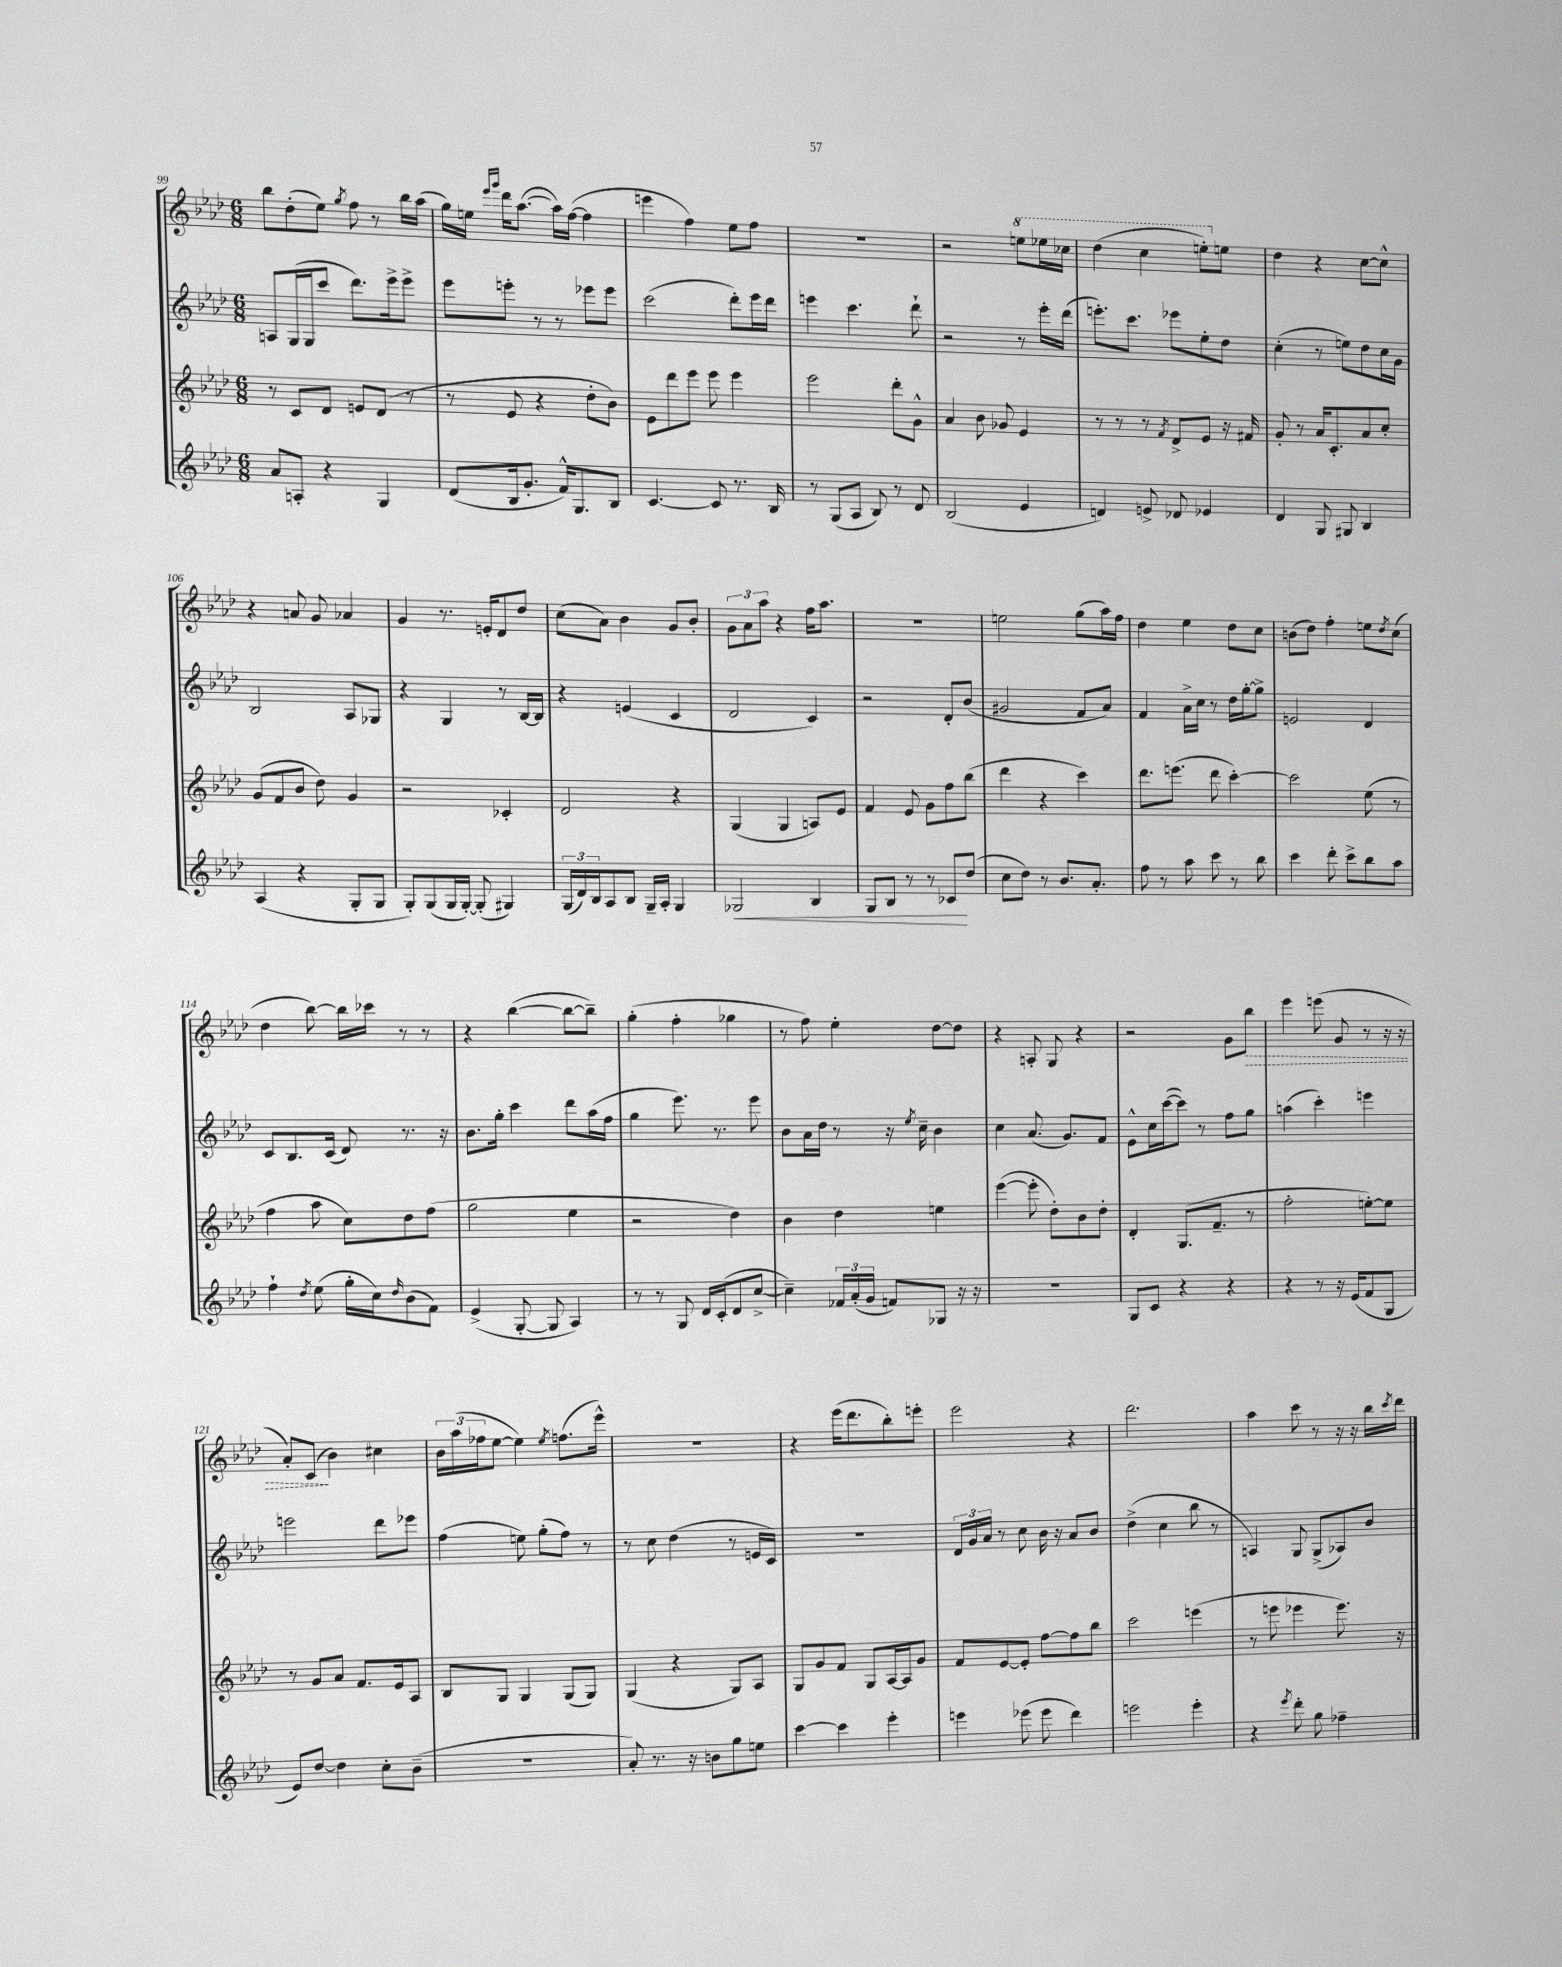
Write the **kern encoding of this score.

**kern	**kern	**kern	**kern
*staff4	*staff3	*staff2	*staff1
*clefG2	*clefG2	*clefG2	*clefG2
*k[b-e-a-d-]	*k[b-e-a-d-]	*k[b-e-a-d-]	*k[b-e-a-d-]
*M6/8	*M6/8	*M6/8	*M6/8
8a-/L	8r	8A/L	8bb-\L
8A'/J	8c/L	(16G/L	(8dd-'\
.	.	16G/J	.
4r	8d-/J	8ccc/J	8ee-\J)
.	.	.	8qgg/
.	8e/L	8.ddd-\L)	8ff\
4G/	(8d-/J	.	8r
.	.	16eee-^\k	.
.	8r	8eee-^\J	16bb-\LL
.	.	.	(16aa-\JJ
=	=	=	=
(8d-/L	8r	8eee-\L	16gg\LL)
.	.	.	16ee\JJ
.	.	.	16qqeee-/LL
.	.	.	16qqggg/JJ
16B-/k	8e-/	8eee'\J	16ddd-\LK
8.g'/J	.	.	([8.aa-\J
.	4r	8r	.
16f^^/LK)	.	8r	16aa-\]LL)
8.G/	.	.	([16ff\JJ
.	8dd-'\L	8eee-\L	4ff\]
8B-/J	8b-\J)	8eee-\J	.
=	=	=	=
[4.c/	8e-\L	(2ccc\	4eee\
.	8ddd-\	.	.
.	8eee-\J	.	4ff\)
8c/]	8eee-\	.	.
8.r	4eee-\	8ddd-'\L)	8ee-\L
.	.	16eee-\L	8ff\J
16B-/	.	16ddd-\JJ	.
=	=	=	=
8r	2eee-\	4eee\	2.r
(8G/L	.	.	.
8A-/J	.	4.ccc\	.
8B-/)	.	.	.
8r	8ddd-'\L	.	.
8d-/	8g^^\J	8ddd-`\	.
=	=	=	=
(2B-/	4a-/	2r	2r
.	8b-\	.	.
.	8g-/	.	.
4e-/	4e-/	8r	8eee\L
.	.	16eee-'\LL	16eee-\L
.	.	(16ddd-\JJ	16ccc-\JJ
=	=	=	=
4d/)	8r	8.eee'\L)	(4ddd-\
.	8r	.	.
.	.	8.ccc\J	.
8e^/	8r	.	4ccc\
.	8qf/	.	.
8d-/	8d-^/L	8eee-\L	.
4e-/	8e-/J	8ee-'\	8eee'\L)
.	16r	8dd-\J	8ee\J
.	16f#/	.	.
=	=	=	=
4d-/	8g'/	(4cc'\	4dd-\
.	8r	.	.
8G/	16a-/LK	8r	4r
.	8.c'/	.	.
8G#/	.	8ee\L)	.
4B-/	8a-/	8dd-\	[8cc\L
.	8cc'/J	16cc\L	8cc^^\]J
.	.	16g\JJ	.
=	=	=	=
(4A-/	(8g/L	2B-/	4r
.	8f/	.	.
4r	8b-/J	.	8a/
.	8dd-\)	.	8g/
8G'/L	4g/	8A-/L	4a-/
8G/J	.	8G-/J	.
=	=	=	=
8G'/L)	2r	4r	4g/
(8G/	.	.	.
16G/L	.	4G/	8.r
[16G'/JJ)	.	.	.
(8G'/]	.	.	.
.	.	.	16e'/LK
4G#/)	4c-'/	8r	8d-/
.	.	[16B-/LL	8dd-/J
.	.	16B-/]JJ	.
=	=	=	=
(24G/LL	2d-/	4r	(8cc\L
24d-/)	.	.	.
24B-/J	.	.	.
8A-/	.	.	8a-\J)
8B-/J	.	(4e/	4b-\
16G~/LL	.	.	.
16A-'/JJ	.	.	.
4G/	4r	4c/	8g/L
.	.	.	8b-'/J
=	=	=	=
2G-/	(4G/	2d-/	12g\L
.	.	.	12a-\
.	.	.	12aa-\J
.	4G/	.	4r
4B-/	8A/L)	4c/)	16ff\LK
.	.	.	8.aa-\J
.	8e-/J	.	.
=	=	=	=
8G/L	4f/	2r	2.r
8B-/J	.	.	.
8r	8e-/	.	.
8r	8g\L	.	.
8c-/L	8ff\	8d-'/L	.
(8dd-/J	(8bb-\J	(8b-/J	.
=	=	=	=
8cc\L	4ddd-\	2g#/	2ee\
8dd-\J)	.	.	.
8r	4r	.	.
8.b-/L	.	.	.
.	4ccc\)	8f/L	(8gg\L
8.a-'/J	.	.	.
.	.	8a-/J)	16aa-\L)
.	.	.	16ff\JJ
=	=	=	=
8ff\	8.ddd-\L	4f/	4dd-\
8r	.	.	.
.	(8.eee\J	.	.
8aa-\	.	16a-^\LL	4ee-\
.	.	16cc\JJ	.
8ccc\	8ddd-\	8r	.
8r	[4ccc'\)	16dd-\LL	8dd-\L
.	.	[16gg'\J	.
8bb-\	.	8gg^\]J	8cc\J
=	=	=	=
4ccc\	2ccc\]	2e/	(8b\L
.	.	.	8dd-\J)
8ddd-'\	.	.	4ff'\
8ccc^\L	.	.	.
8bb-\	(8ee-\	4d-/	8ee\L
.	.	.	8qdd-/
8aa-\J	8r	.	(8cc\J
=	=	=	=
4ff`\	4ff\	8c/L	4dd-\
.	.	8.B-/	.
8qdd-/	.	.	.
(8ee-\	8aa-\	.	[8bb-\)
.	.	(16c/Jk	.
16gg'\LL	8cc\L)	8d-/)	16bb-\]LL
16cc\J)	.	.	16ccc-\JJ
16qqdd-/	.	.	.
(8b-\	8dd-\	8.r	8r
8f\J)	(8ff\J	.	8r
.	.	16r	.
=	=	=	=
(4e-^/	2gg\	8.b-\L	4r
.	.	16gg'\Jk	.
[8G'/	.	4ccc\	([4bb-\
8G/]	.	.	.
4A-/)	4ee-\	8ddd-\L	8bb-\_L
.	.	(16aa-\L	8bb-~\]J)
.	.	16ff\JJ	.
=	=	=	=
8r	2r	4gg\	(4gg'\
8r	.	.	.
8G/	.	8.eee-\)	4ff'\
16d-/LL	.	.	.
(16c'/J	.	8.r	.
8d-/	4dd-\)	.	4gg-\
[8cc^/J	.	8eee-\	.
=	=	=	=
4cc~\])	4b-\	8b-\L	8r
.	.	16a-\L	8ff\)
.	.	16dd-\JJ	.
24f-/LL	4dd-\	8r	4ee-'\
(24a-'/	.	.	.
24g/JJ	.	.	.
8f/L)	.	16r	.
.	.	8qee-/	.
.	.	16cc~\	.
8G-/J	4ee\	4b-\	[8dd-\L
16r	.	.	8dd-\]J
16r	.	.	.
=	=	=	=
2.r	([4eee-\	4cc\	4r
.	8eee-'\]	(8.a-/	8A'/
.	8dd-'\L)	.	8G/
.	.	8.g/L)	.
.	8b-\	.	4r
.	8dd-'\J	8f/J	.
=	=	=	=
8G/L	4d-'/	8e-^^\L	2r
8c/J	.	16cc\L	.
.	.	([16ccc\J	.
4r	(8.G/L	8ccc\]J)	.
.	.	8r	.
.	8.f~/J	.	.
4r	.	8ff\L	8g\L
.	8r	8gg\J	8bb-\J
=	=	=	=
4r	2ff'\	(4aa\	4eee-\
8r	.	4ccc'\)	(8eee\
16r	.	.	8g/
(16e-/LK	.	.	.
8f/	[8ee'\L)	4eee\	8r
8G/J	8ee\]J	.	16r
.	.	.	16r
=	=	=	=
8e-/L)	8r	2eee\	8a-'/L)
[8dd-/J	8g/L	.	(8c/J
4dd-\]	8a-/J	.	4b-\)
.	8.f/L	.	.
8cc'\L	.	8ddd-\L	4cc#\
.	16e-/k	.	.
(8b-~\J	8A-/J	8eee-\J	.
=	=	=	=
2.r	8B-/L	(4ff\	24b-\LL
.	.	.	(24aa-\
.	.	.	24ff-\J
.	8G/J	.	[8ee-\J
.	4G/	8ee\)	4ee-\])
.	.	(8gg'\L	.
.	.	.	8qee-/
.	(8G/L	8ff\J)	(8.ff\L
.	8G/J)	8r	.
.	.	.	16eee-^^\Jk)
=	=	=	=
8a-'/)	(4G/	8r	2.r
8.r	.	8cc\	.
.	4r	(4dd-\	.
16r	.	.	.
8b\L	.	.	.
8gg\	8G/L)	8r	.
8ee\J	8A-/J	16e/LL	.
.	.	16c/JJ)	.
=	=	=	=
[4ccc\	8G/L	2.r	4r
.	8g/	.	.
4ccc\]	8f/J	.	(16eee-\LK
.	.	.	8.ddd-\
.	8G/L	.	.
4eee-'\	[16A-/L	.	8bb-'\)
.	16A-/]J	.	.
.	8g/J	.	8eee'\J
=	=	=	=
4eee\	8f/L	24d-/LL	2eee-\
.	.	24g/	.
.	.	24a-/JJ	.
.	[8e-/	8r	.
(8eee-\	8e-'/]J	8cc\	.
8eee-\	[8ff\L	16b-\	.
.	.	16r	.
4ddd-\)	8ff\]	8a-/L	4r
.	8bb-\J	8b-/J	.
=	=	=	=
2eee\	2ccc\	(4dd-^\	2.ddd-\
.	.	4cc\	.
4eee'\	(4eee\	8bb-\	.
.	.	8r	.
=	=	=	=
4r	8r	4A/)	4aa-\
.	8eee\	.	.
8qeee-/	.	.	.
8ddd-'\	4eee-\	8G/	8ccc\
8gg\	.	(8G^/L	8r
4ff-~\	8.eee-\)	8A-/)	16r
.	.	.	16r
.	.	8b-/J	16bb-\LL
.	.	.	8qccc/
.	16r	.	16ddd-\JJ
==	==	==	==
*-	*-	*-	*-
